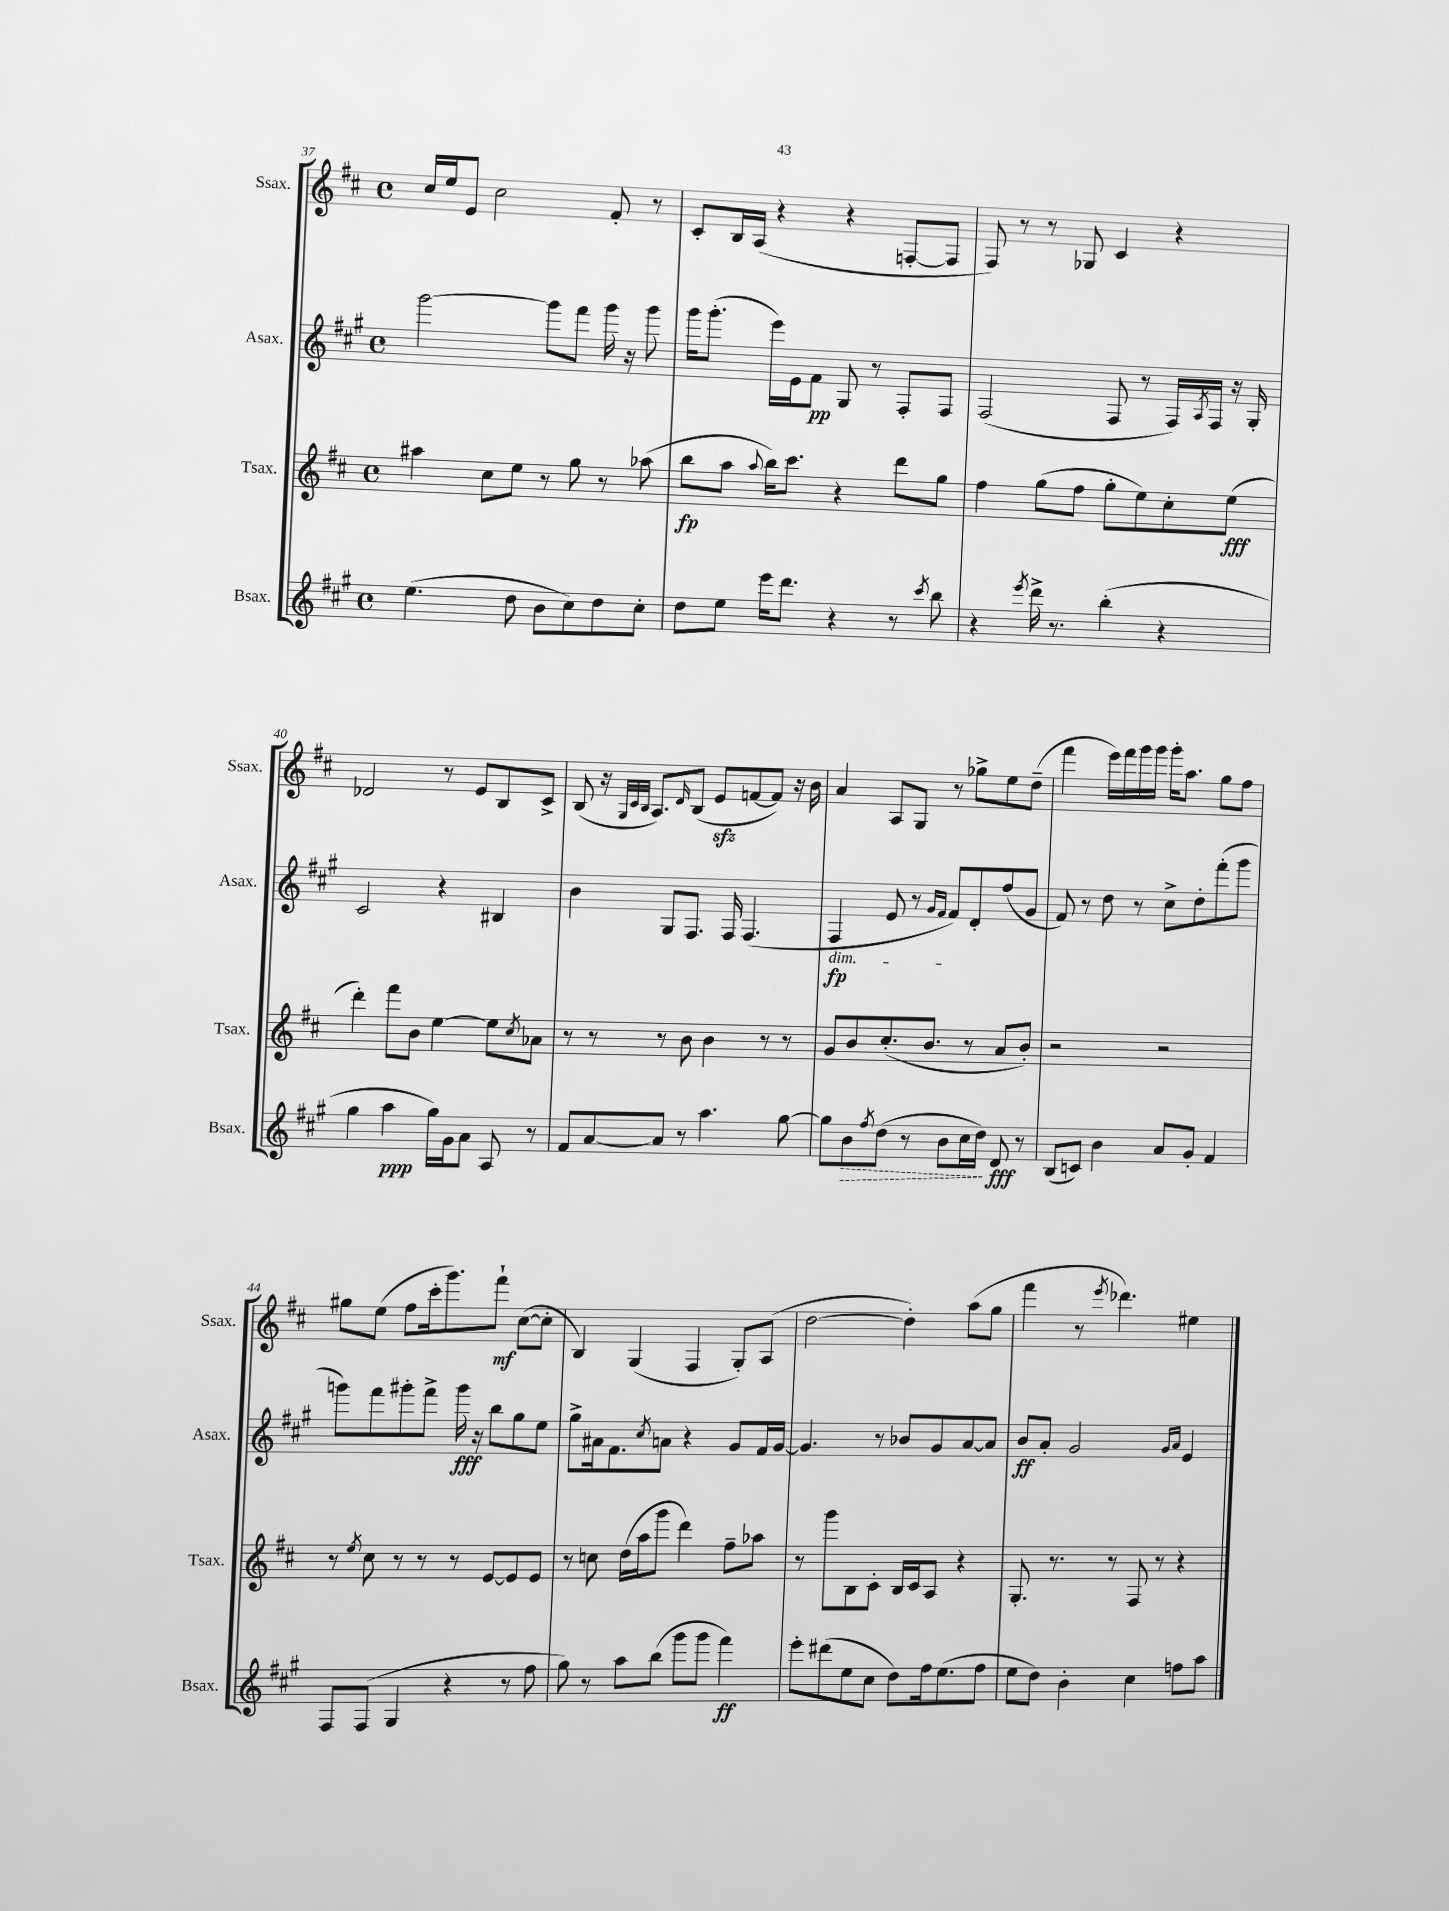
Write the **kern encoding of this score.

**kern	**dynam	**kern	**dynam	**kern	**dynam	**kern	**dynam
*part4	*part4	*part3	*part3	*part2	*part2	*part1	*part1
*staff4	*staff4	*staff3	*staff3	*staff2	*staff2	*staff1	*staff1
*I"Bsax.	*	*I"Tsax.	*	*I"Asax.	*	*I"Ssax.	*
*I'Bsax.	*	*I'Tsax.	*	*I'Asax.	*	*I'Ssax.	*
*clefG2	*	*clefG2	*	*clefG2	*	*clefG2	*
*k[f#c#g#]	*	*k[f#c#]	*	*k[f#c#g#]	*	*k[f#c#]	*
*M4/4	*	*M4/4	*	*M4/4	*	*M4/4	*
*met(c)	*	*met(c)	*	*met(c)	*	*met(c)	*
=37	=37	=37	=37	=37	=37	=37	=37
(4.ee\	.	4aa#X\	.	[2ggg#\	.	16cc#/LL	.
.	.	.	.	.	.	16ee/J	.
.	.	.	.	.	.	8e/J	.
.	.	8cc#\L	.	.	.	2cc#\	.
8dd\	.	8ee\J	.	.	.	.	.
8b\L	.	8r	.	8ggg#\L]	.	.	.
8cc#\)	.	8gg\	.	8fff#\J	.	.	.
8dd\	.	8r	.	16ggg#\	.	8f#'/	.
.	.	.	.	16r	.	.	.
8cc#'\J	.	(8aa-X\	.	8ggg#\	.	8r	.
=38	=38	=38	=38	=38	=38	=38	=38
8dd\L	.	8bb\L	fp	16ggg#\KL	.	8c#'/L	.
.	.	.	.	(8.ggg#'\J	.	.	.
8ee\J	.	8aa\J	.	.	.	16B/L	.
.	.	.	.	.	.	(16A/JJ	.
.	.	8qqaa/	.	.	.	.	.
16eee\KL	.	16bb\KL)	.	16eee\LL)	.	4r	.
8.ddd\J	.	8.ccc#\J	.	16e\J	.	.	.
.	.	.	.	8f#\J	pp	.	.
4r	.	4r	.	8G#/	.	4r	.
.	.	.	.	8r	.	.	.
8r	.	8ddd\L	.	8F#'/L	.	[8Fn'/L	.
8qccc#/	.	.	.	.	.	.	.
8bb\	.	8gg\J	.	8F#/J	.	8F/J]	.
=39	=39	=39	=39	=39	=39	=39	=39
4r	.	4ff#\	.	(2F#/	.	8F#/)	.
.	.	.	.	.	.	8r	.
8qeee/	.	.	.	.	.	.	.
16ddd^\	.	(8gg\L	.	.	.	8r	.
8.r	.	.	.	.	.	.	.
.	.	8ff#\J	.	.	.	8G-X/	.
(4bb'\	.	8gg'\L	.	8F#/	.	4c#/	.
.	.	8ee\)	.	8r	.	.	.
4r	.	8cc#'\	.	16F#/LL)	.	4r	.
.	.	.	.	8qA/	.	.	.
.	.	.	.	16F#/JJ	.	.	.
.	.	(8ee\J	fff	16r	.	.	.
.	.	.	.	16G#'/	.	.	.
!!LO:LB:g=z
=40	=40	=40	=40	=40	=40	=40	=40
4gg#\	.	4ddd'\)	.	2c#/	.	2d-X/	.
4aa\	ppp	8fff#\L	.	.	.	.	.
.	.	8b\J	.	.	.	.	.
16gg#\LL)	.	[4ee\	.	4r	.	8r	.
16g#\J	.	.	.	.	.	.	.
8a\J	.	.	.	.	.	8e/L	.
8A/	.	8ee\L]	.	4B#X/	.	8B/	.
.	.	8qcc#/	.	.	.	.	.
8r	.	8a-X\J	.	.	.	8c#^/J	.
=41	=41	=41	=41	=41	=41	=41	=41
8f#/L	.	8r	.	4b\	.	(8B/	.
[8a/	.	8r	.	.	.	16r	.
.	.	.	.	.	.	32qqG/LLL	.
.	.	.	.	.	.	32qqc#/	.
.	.	.	.	.	.	32qqB/JJJ	.
.	.	.	.	.	.	8.A/L)	.
8a/J]	.	8r	.	8G#/L	.	.	.
.	.	.	.	.	.	16qqd/	.
8r	.	8b\	.	8.F#/J	.	(8B/J	.
4.aa\	.	4b\	.	.	.	8ezz/L	.
.	.	.	.	16F#/	.	.	.
.	.	.	.	(4.F#/	.	[8fn/	.
.	.	8r	.	.	.	8f/J])	.
[8gg#\	.	8r	.	.	.	16r	.
.	.	.	.	.	.	16b\	.
=42	=42	=42	=42	=42	=42	=42	=42
!	!	!	!	!LO:TX:b:i:t=dim.	!	!	!
8gg#\L]	.	8g/L	.	4F#/	fp	4a/	.
!	!LO:HP:b	!	!	!	!	!	!
8b\	>	8b/	.	.	.	.	.
8qff#/	.	.	.	.	.	.	.
(8dd\J	.	(8.cc#'/	.	8e/	.	8A/L	.
8r	.	.	.	8r	.	8G/J	.
.	.	8.b/J	.	.	.	.	.
.	.	.	.	16qqg#/LL	.	.	.
.	.	.	.	16qqf#/JJ	.	.	.
8b\L	.	.	.	8f#/L)	.	8r	.
16cc#\L	.	8r	.	8d'/	.	8gg-X^\L	.
16dd\JJ)	.	.	.	.	.	.	.
8d/	] fff	8a/L	.	(8ff#/	.	8ee\	.
8r	.	8b'/J)	.	8g#/J	.	(8dd~\J	.
=43	=43	=43	=43	=43	=43	=43	=43
(8B/L	.	2r	.	8f#/)	.	4fff#\	.
8cn/J)	.	.	.	8r	.	.	.
4b\	.	.	.	8dd\	.	16eee\LL)	.
.	.	.	.	.	.	16fff#\	.
.	.	.	.	8r	.	16ggg\	.
.	.	.	.	.	.	16ggg\JJ	.
8a/L	.	2r	.	8cc#^\L	.	16ggg'\KL	.
.	.	.	.	.	.	8.aa\J	.
8g#'/J	.	.	.	8dd'\	.	.	.
4f#/	.	.	.	(8fff#'\	.	8gg\L	.
.	.	.	.	8ggg#\J	.	8ff#\J	.
!!LO:LB:g=z
=44	=44	=44	=44	=44	=44	=44	=44
8F#/L	.	8r	.	8gggn\L)	.	8gg#X\L	.
.	.	8qee/	.	.	.	.	.
(8F#/J	.	8cc#\	.	8fff#\	.	(8ee\J	.
4G#/	.	8r	.	8ggg#X'\	.	8ff#\L	.
.	.	8r	.	8fff#^\J	.	16ccc#'\k	.
.	.	.	.	.	.	8.ggg\)	.
4r	.	8r	.	16ggg#\	fff	.	.
.	.	.	.	16r	.	.	.
.	.	[8e/L	.	8bb\L	.	8fff#`\J	mf
8r	.	8e/]	.	8gg#\	.	([8cc#\L	.
8ff#\	.	8e/J	.	8ee\J	.	8cc#'\J]	.
=45	=45	=45	=45	=45	=45	=45	=45
8gg#\)	.	8r	.	8gg#^\L	.	4B/)	.
8r	.	8ccn\	.	16a#X\k	.	.	.
.	.	.	.	8.f#\	.	.	.
8aa\L	.	(16dd\LL	.	.	.	(4G/	.
.	.	16aa\J	.	.	.	.	.
.	.	.	.	8qcc#/	.	.	.
(8bb\J	.	8ggg\J	.	8an\J	.	.	.
8ggg#\L	.	4ddd\)	.	4r	.	4F#/	.
8ggg#\J	.	.	.	.	.	.	.
4fff#\)	ff	8ff#~\L	.	8g#/L	.	8G'/L)	.
.	.	8aa-X\J	.	16f#/L	.	(8A/J	.
.	.	.	.	[16g#/JJ	.	.	.
=46	=46	=46	=46	=46	=46	=46	=46
8eee'\L	.	8r	.	4.g#/]	.	[2dd\	.
(8ddd#X\	.	8ggg\L	.	.	.	.	.
8ee\	.	8B\	.	.	.	.	.
8cc#\J	.	8c#'\J	.	8r	.	.	.
8dd\L)	.	16B/LL	.	8b-X/L	.	4dd'\])	.
.	.	16c#/J	.	.	.	.	.
16ff#\k	.	8A/J	.	8g#/	.	.	.
(8.ee\	.	.	.	.	.	.	.
.	.	4r	.	[8a/	.	(8aa\L	.
8ff#\J	.	.	.	8a/J]	.	8gg\J	.
=47	=47	=47	=47	=47	=47	=47	=47
8ee\L	.	8.G'/	.	8b/L	ff	4fff#\	.
8dd\J)	.	.	.	8a'/J	.	.	.
.	.	8.r	.	.	.	.	.
4b'\	.	.	.	2g#/	.	8r	.
.	.	.	.	.	.	8qeee/	.
.	.	8r	.	.	.	4.ddd-X\)	.
4cc#\	.	8F#/	.	.	.	.	.
.	.	8r	.	.	.	.	.
.	.	.	.	16qqg#/LL	.	.	.
.	.	.	.	16qqa/JJ	.	.	.
8ffn\L	.	4r	.	4e/	.	4ee#X\	.
8aa\J	.	.	.	.	.	.	.
==	==	==	==	==	==	==	==
*-	*-	*-	*-	*-	*-	*-	*-
